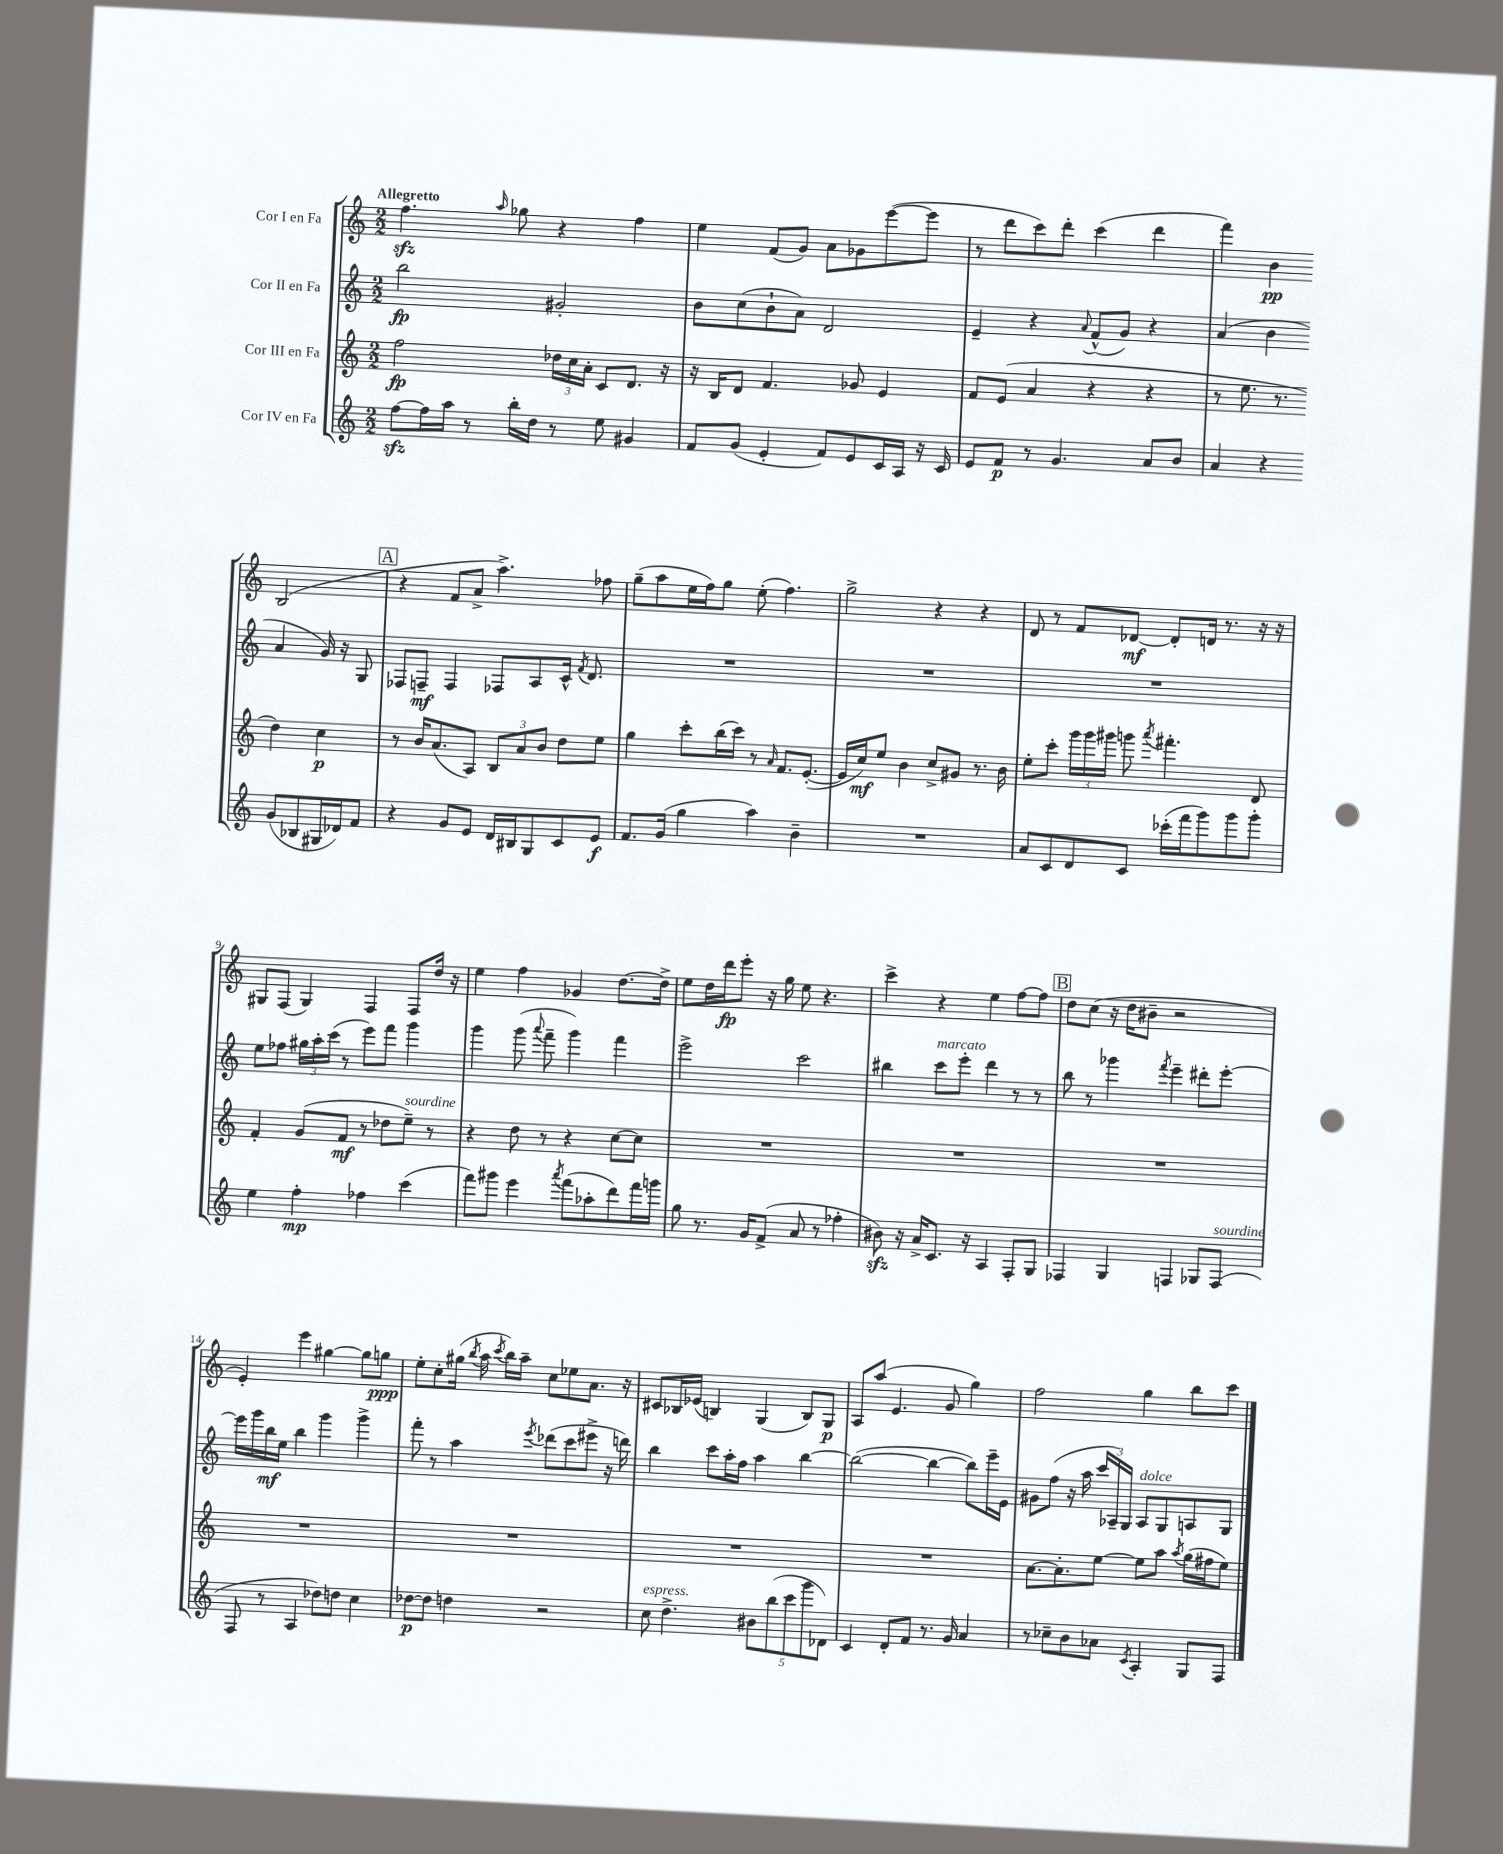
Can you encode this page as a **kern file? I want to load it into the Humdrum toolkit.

**kern	**kern	**kern	**kern
*staff4	*staff3	*staff2	*staff1
*clefG2	*clefG2	*clefG2	*clefG2
*k[]	*k[]	*k[]	*k[]
*M2/2	*M2/2	*M2/2	*M2/2
[8ff\L	2ff\	2bb\	4.ff\
16ff\]L	.	.	.
16aa\JJ	.	.	.
8r	.	.	.
.	.	.	16qqaa/
16bb'\LL	.	.	8gg-\
16dd\JJ	.	.	.
8r	24dd-\LL	2g#'/	4r
.	24cc\	.	.
.	24a'\JJ	.	.
8ee\	8c/L	.	.
4g#/	8.d/J	.	4ff\
.	16r	.	.
=	=	=	=
8f/L	16r	8b\L	4ee\
.	16B/LK	.	.
(8g/J	8d/J	(8cc\	.
4e'/	4.f/	8b`\	(8f/L
.	.	8a\J)	8g/J)
8f/L)	.	2d/	8a\L
8e/	8g-/	.	8g-\
16c/L	4e/	.	([8eee\
16A/JJ	.	.	.
16r	.	.	8eee\]J
16c/	.	.	.
=	=	=	=
8e/L	8f/L	4e~/	8r
8f/J	(8e/J	.	8ddd\L
8r	4a/	4r	8ccc\)
4.g/	.	.	8ddd'\J
.	.	8qqa/	.
.	4r	(8f^^/L	(4ccc\
.	.	8g/J)	.
8a/L	4r	4r	4ddd\
8b/J	.	.	.
=	=	=	=
4a/	8r	(4a/	4fff\)
.	8.ee\	.	.
4r	.	4b\	4b\
.	8.r	.	.
(8g/L	4dd\)	4a/	(2B/
8B-/	.	.	.
16G#/L	4cc\	16g/)	.
16d-/J)	.	16r	.
8f/J	.	8G/	.
=	=	=	=
4r	8r	8F-/L	4r
.	16b/LK	8F~/J	.
.	(8.a/	.	.
8g/L	.	4F/	8f/L
8e/J	8A/J)	.	8a^/J
16d/LL	12B/L	8F-/L	4.aa^\)
16B#/J	.	.	.
.	12a/	.	.
8G/	.	8A/	.
.	12b/J	.	.
8c/	8dd\L	16c^^/Jk	.
.	.	8qf/	.
.	.	8.d/	.
8e/J	8ee\J	.	8ff-\
=	=	=	=
8.f/L	4gg\	1r	(8gg~\L
.	.	.	8aa\
(16g/Jk	.	.	.
4gg\	8ccc'\L	.	16ee\L
.	.	.	16ff\J)
.	(16bb\L	.	8gg\J
.	16ccc\JJ)	.	.
4aa\)	8r	.	(8ee'\
.	16qqa/	.	.
.	8.f/L	.	4.ff\)
4b~\	.	.	.
.	([8.e'/J	.	.
=	=	=	=
1r	16e/]LL	1r	2gg^\
.	16cc/J)	.	.
.	8ee/J	.	.
.	4b\	.	.
.	8cc^/L	.	4r
.	8g#/J	.	.
.	8.r	.	4r
.	16b\	.	.
=	=	=	=
8a/L	8ee'\L	1r	8d/
8c/	8ccc'\J	.	8r
8d/	24ggg\LL	.	8f/L
.	24ggg\	.	.
.	24ggg#\JJ	.	.
8c/J	8ggg\	.	[8d-/J
.	8qaaa/	.	.
(16ccc-'\LL	4.fff#'\	.	8d-'/]L
16fff\J	.	.	.
8ggg\)	.	.	16d/Jk
.	.	.	8.r
8ggg\	.	.	.
8ggg'\J	8d/	.	16r
.	.	.	16r
=	=	=	=
4ee\	4f'/	8ee\L	8G#/L
.	.	8ff-\J	(8F/J
4ff'\	(8g/L	24gg#\LL	4G#/)
.	.	24aa'\	.
.	.	(24ccc\JJ	.
.	8f/J	8r	.
4ff-\	8r	8eee\L)	4F/
.	8dd-\L	8fff\J	.
(4ccc\	8ee~\J)	4ggg\	8F/L
.	8r	.	16dd/Jk
.	.	.	16r
=	=	=	=
8fff\L)	4r	4ggg\	4ee\
8ggg#\J	.	.	.
4eee\	8dd\	(8ggg\	4ff\
.	.	8qqaaa/	.
.	8r	8fff~\	.
8qaaa/	.	.	.
(8fff\L	4r	4ggg\)	4g-/
8aa-'\	.	.	.
8ddd\)	[8cc\L	4fff\	[8.dd\L
16fff\L	8cc\]J	.	.
16ggg\JJ	.	.	16dd^\]Jk
=	=	=	=
8gg\	1r	2eee^\	8ee\L
8.r	.	.	16dd\L
.	.	.	16ddd\J
.	.	.	8eee'\J
16g/LK	.	.	.
(8f^/J	.	.	16r
.	.	.	16gg\
8a/	.	2ccc\	8ee\
8r	.	.	4.r
4ff-'\	.	.	.
=	=	=	=
8b#\)	1r	4bb#\	4ccc^\
16r	.	.	.
16a^/LK	.	.	.
8.c/J	.	8ccc\L	4r
.	.	8eee'\J	.
16r	.	.	.
4A/	.	4ddd\	4ee\
8F'/L	.	8r	[8ff\L
8G/J	.	8r	8ff\]J
=	=	=	=
4F-/	1r	8bb\	8dd\L
.	.	8r	(8cc\J
4G/	.	4ggg-\	16r
.	.	.	16dd\LK
.	.	.	8b#~\J
.	.	8qfff/	.
4F/	.	4eee~\	2r
8G-/L	.	8ddd#'\L	.
(8F/J	.	[8eee'\J	.
=	=	=	=
8F/	1r	16eee\]LL	4e'/)
.	.	16ggg\	.
8r	.	16bb\	.
.	.	16ee\JJ	.
4A/	.	4bb\	4eee\
8dd-\L)	.	4ggg\	[4gg#\
8dd\J	.	.	.
4cc\	.	4ggg^\	8gg#\]L
.	.	.	8gg\J
=	=	=	=
[8dd-\L	1r	8fff'\	8ee'\L
8dd-\]J	.	8r	8cc'\
4dd\	.	4aa\	(16gg#\Jk
.	.	.	8qbb/
.	.	.	16aa\
.	.	.	8qccc/
.	.	.	16bb\LL)
.	.	.	16aa~\JJ
.	.	8qeee/	.
2r	.	(8ddd-\L	8cc\L
.	.	8ccc\	8ee-\
.	.	8eee#^\J	8.a\J
.	.	16r	.
.	.	16ddd\)	16r
=	=	=	=
8cc\	1r	4bb\	8c#/L
4.dd^\	.	.	16B-/L
.	.	.	(16e-/JJ
.	.	8ccc\L	4B/)
.	.	16aa'\L	.
.	.	16ff\JJ	.
10b#\L	.	4aa\	(4G/
(10bb\	.	.	.
10ccc\	.	.	.
.	.	[4bb\	8B/L)
10ggg\	.	.	.
.	.	.	8G/J
10d-\J)	.	.	.
=	=	=	=
4c/	1r	(2bb\_	8A/L
.	.	.	(8aa/J
8d'/L	.	.	4.e/
8f/J	.	.	.
8.r	.	4bb\_	.
.	.	.	8g/
16g/	.	.	.
4a/	.	8bb\]L)	4gg\)
.	.	16eee~\L	.
.	.	16e\JJ	.
=	=	=	=
8r	[8.a\L	8g#\L	2ff\
8cc-~\L	.	(8ff\J	.
.	8.a'\]	.	.
8b\	.	16r	.
.	.	16aa\	.
8a-\J	[8ee\J	24ccc/LL	.
.	.	24A-~/)	.
.	.	24G/JJ	.
8qc/	.	.	.
4A'/	8ee\]L	8A-/L	4gg\
.	8aa\J	8G/	.
.	8qaa/	.	.
8G/L	(16gg\LL	8A/	8bb\L
.	16ff#\J	.	.
8F/J	8ee\J)	8G/J	8ccc\J
==	==	==	==
*-	*-	*-	*-
